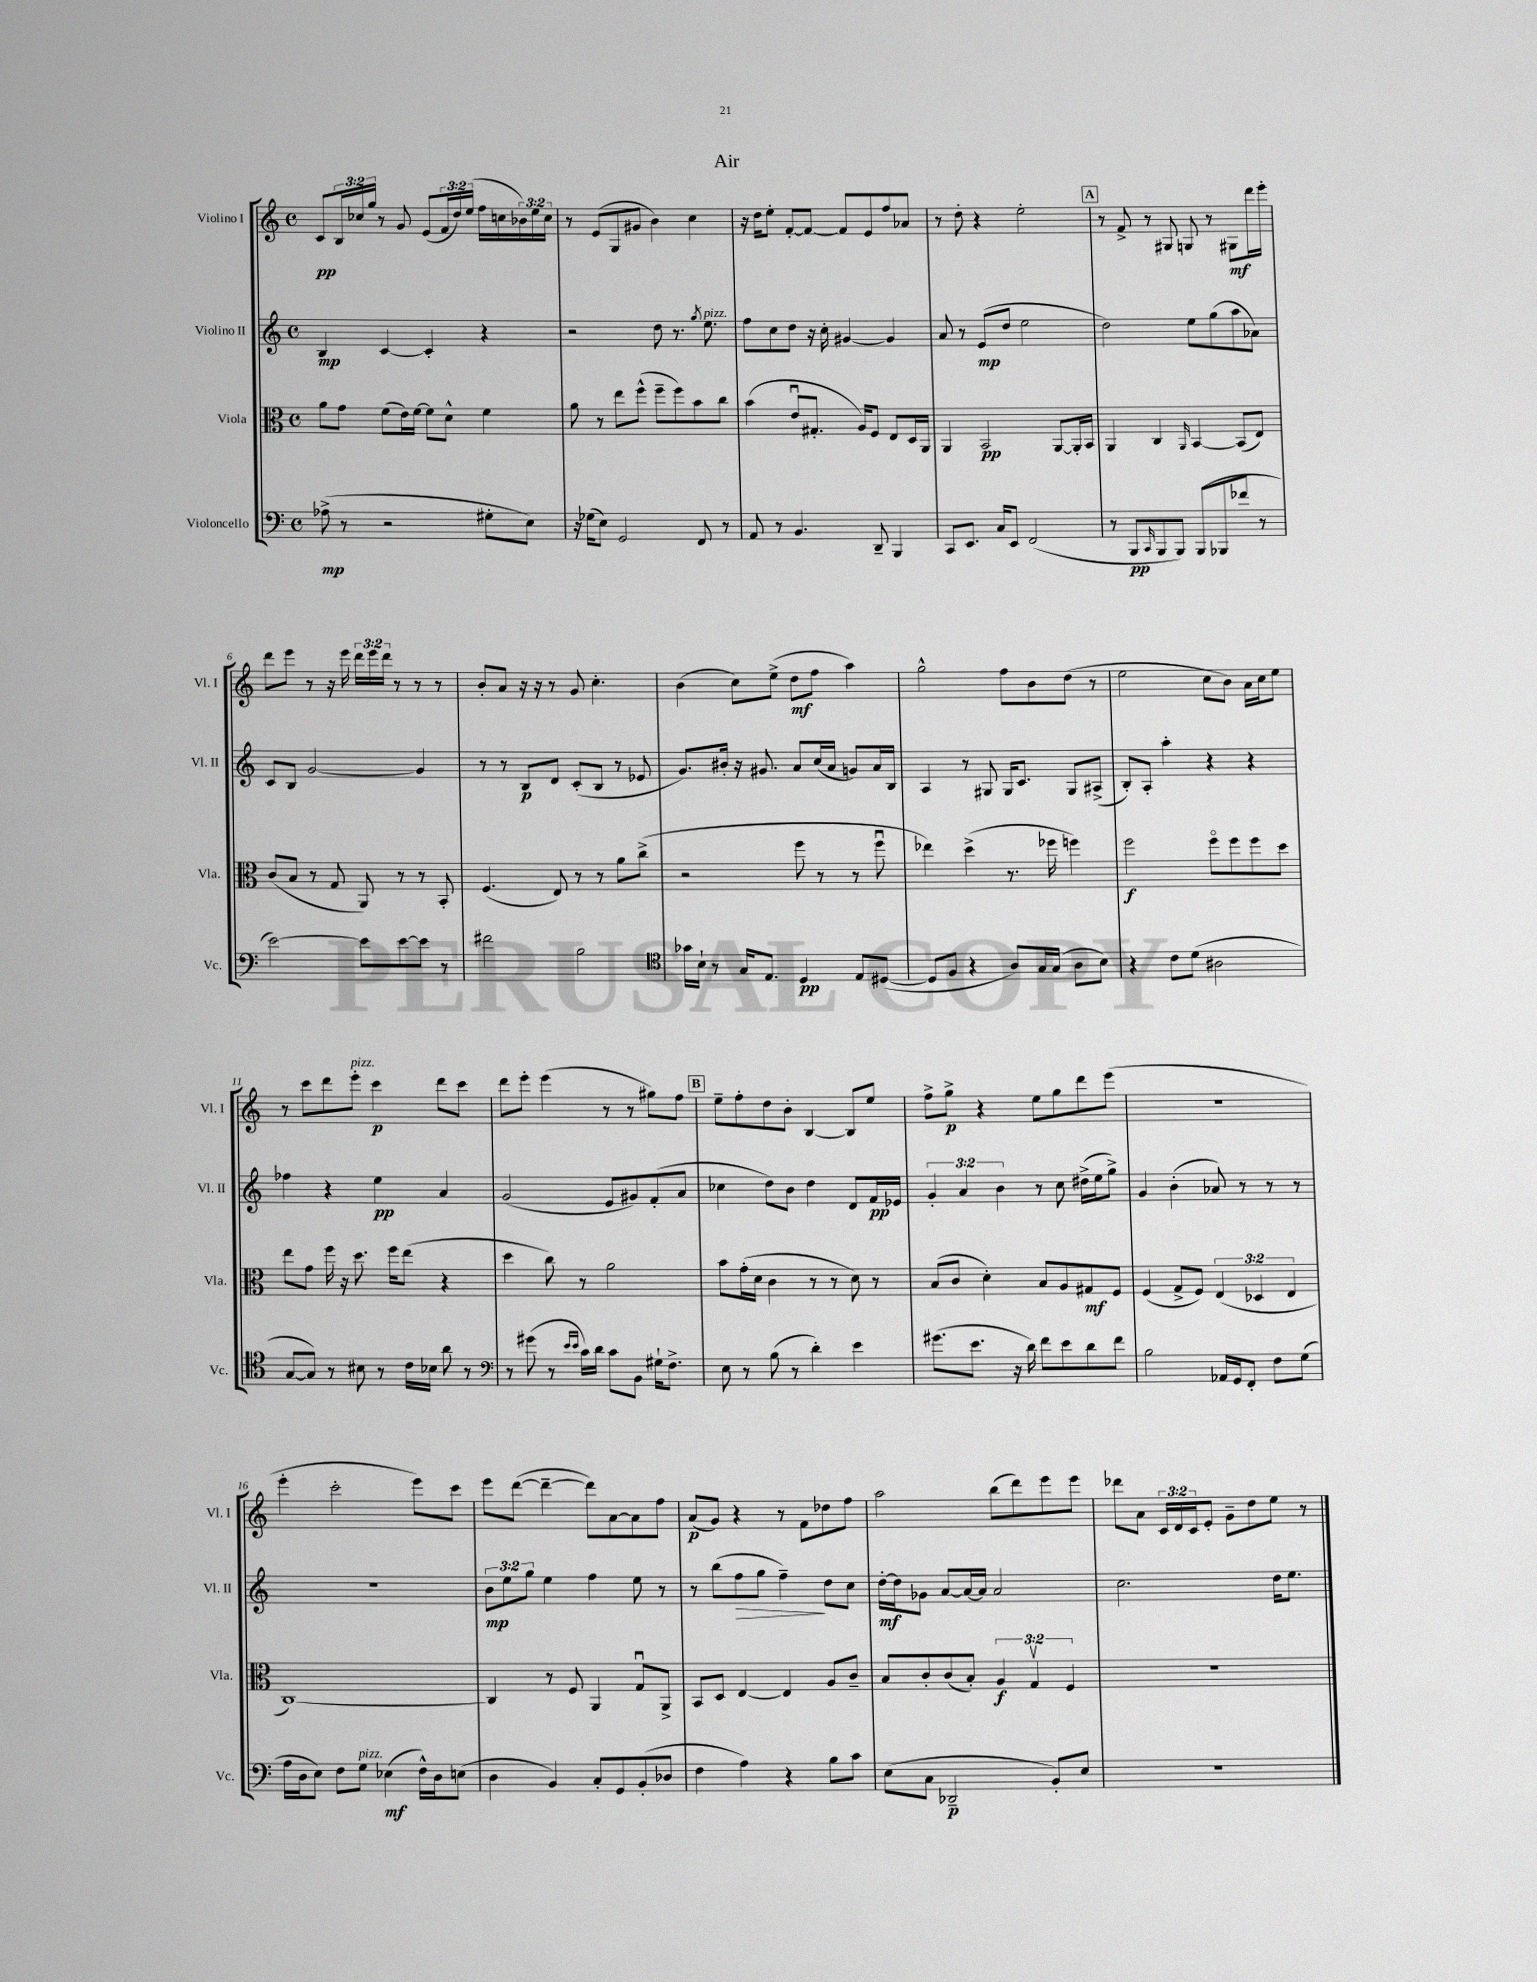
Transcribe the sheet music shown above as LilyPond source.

\header { title = "Air" }
<<
\new StaffGroup <<
\new Staff = "s0" \with { instrumentName = "Violino I" shortInstrumentName = "Vl. I" } {
    \clef treble \key c \major \defaultTimeSignature \time 4/4 \override Staff.TupletNumber.text = #tuplet-number::calc-fraction-text
    c'8\pp \tuplet 3/2 { b16 ces''16 g''16 } r8 g'8 e'8( \tuplet 3/2 { f'16 d''16) e''16( } f''16 c''16 \tuplet 3/2 { bes'16) e''16 c''16 } |
    r8 e'8( g8 gis'8 b'4) c''4 |
    r16 d''16 e''8-. f'8~-. f'8~ f'8 e'8 f''8 aes'8 |
    r8 d''8-. r4 e''2-. |
    \mark \markup { \box "A" } r8 f'8-> r8 gis8 g8 r8 gis8\mf d'''16 e'''16-. |
    d'''8 e'''8 r8 r16 e'''16 \tuplet 3/2 { d'''16 e'''16 d'''16 } r8 r8 r8 |
    b'8-. a'8 r16 r16 r8 g'8 c''4.-. |
    b'4( c''8) e''8->( d''8\mf f''8 a''4) |
    g''2-^ f''8 b'8 d''8( r8 |
    e''2 c''8 b'8) a'16 c''16 e''8 |
    r8 c'''8 d'''8 e'''8-.^\markup { \italic "pizz." } c'''4\p d'''8 c'''8 |
    d'''8 e'''8-. e'''4( r8 r8 gis''8) f''8 |
    \mark \markup { \box "B" } e''8-- f''8-. d''8 b'8-. b4~ b8 e''8 |
    f''8-> g''8->\p r4 e''8 g''8 d'''8 e'''8( |
    R1 |
    e'''4-. c'''2-. e'''8) c'''8 |
    e'''8 d'''8~( d'''4~-- d'''8) a'8~ a'8 f''8 |
    a'8\p( g'8) r4 r8 f'8 des''8 f''8 |
    a''2 b''8( d'''8) e'''8 e'''8 |
    des'''8 a'8 \tuplet 3/2 { c'16 d'16 c'16 } e'8-. g'8-- d''8 e''8 r8 \bar "|." |
}
\new Staff = "s1" \with { instrumentName = "Violino II" shortInstrumentName = "Vl. II" } {
    \clef treble \key c \major \defaultTimeSignature \time 4/4 \override Staff.TupletNumber.text = #tuplet-number::calc-fraction-text
    b4\mp c'4~ c'4-. r4 |
    r2 d''8 r8. \acciaccatura { g''8 } e''8.^\markup { \italic "pizz." } |
    f''8 c''8 d''8 r16 c''16-. gis'4~ gis'4 |
    a'8 r8 e'8\mp( d''8 e''2 |
    \mark \markup { \box "A" } d''2) e''8 g''8( a''8 aes'8) |
    c'8 b8 g'2~ g'4 |
    r8 r8 b8\p d'8 c'8-.( b8 r8 ees'8 |
    g'8.) bis'16-. r16 gis'8. a'8 c''16( a'16 g'8) a'16 b16 |
    a4 r8 gis8 gis16 c'8. gis8 ais8->( |
    b8-.) a8-. a''4-. r4 r4 |
    fes''4 r4 e''4\pp a'4 |
    g'2( e'8 gis'8) f'8-.( a'8 |
    \mark \markup { \box "B" } ces''4 d''8) b'8 d''4 d'8 f'16\pp ees'16 |
    \tuplet 3/2 { g'4-. a'4 b'4 } r8 c''8 dis''16->( e''16 g''8->) |
    g'4 b'4-.( aes'8) r8 r8 r8 |
    R1 |
    \tuplet 3/2 { b'8\mp e''8 g''8 } e''4 f''4 e''8 r8 |
    r8 b''8( f''8\> g''8 f''4--\!) d''8 c''8 |
    d''16~-.\mf d''16 ges'8 a'8~ a'16~ a'16 a'2 |
    c''2. d''16 e''8. \bar "|." |
}
\new Staff = "s2" \with { instrumentName = "Viola" shortInstrumentName = "Vla." } {
    \clef alto \key c \major \defaultTimeSignature \time 4/4 \override Staff.TupletNumber.text = #tuplet-number::calc-fraction-text
    a'8 g'8 f'8( e'16) f'16~ f'8 d'8-^ f'4 |
    a'8 r8 e''8 f''8-^( f''8-- f''8) b'8 c''8 |
    b'4( e'8\downbow gis8.-. a16) f8 e8 d16 a,16 |
    a,4 b,2\pp a,8~ a,16-. b,16 |
    \mark \markup { \box "A" } a,4 c4 \grace { a,16 } b,4~ b,8( e8) |
    c'8( b8 r8 g8 a,8) r8 r8 b,8-. |
    f4.( e8) r8 r8 a'8 c''8->( |
    r2 f''8 r8 r8 f''8\downbow |
    ees''4) d''4->( r8. fes''16 f''4) |
    f''2\f f''8\flageolet f''8 f''8 d''8 |
    e''8 g'8 f''16 r16 d''8. f''16 e''8( r4 |
    d''4 c''8) r8 a'2 |
    \mark \markup { \box "B" } b'8 g'16-.( d'16 c'4 r8 r8 d'8) r8 |
    b8( c'8 d'4-.) b8 a8 gis8\mf f8 |
    f4( g8-> f8) \tuplet 3/2 { e4( des4 e4 } |
    c1~) |
    c4 r8 f8 a,4 g8\downbow a,8-> |
    b,8 d8 e4~ e4 a8 c'8-- |
    b8 c'8-. c'8( b8-.) \tuplet 3/2 { a4\f g4\upbow f4 } |
    R1 \bar "|." |
}
\new Staff = "s3" \with { instrumentName = "Violoncello" shortInstrumentName = "Vc." } {
    \clef bass \key c \major \defaultTimeSignature \time 4/4
    aes8->\mp( r8 r2 gis8-. e8) |
    r16 ges16( e8) g,2 f,8 r8 |
    a,8 r8 b,4. d,8-- b,,4 |
    c,8 e,8. c16 e,8 f,2( |
    \mark \markup { \box "A" } r8 b,,8\pp \grace { c,16 } b,,8 b,,8) b,,8( bes,,8 fes'8 r8 |
    e'2~) e'8 e'8~ e'8 r8 |
    fis'2 b2 |
    \clef tenor ges'16 b16-! r8 g16 e8. d4\pp e8 dis8~( |
    dis8 f8 r4 a8) g16 g16( a8 b8) |
    r4 c'8 d'8( ais2 |
    g8~ g8) r8 bis8 r8 c'16 bes16 a'8 r8 |
    \clef bass r8 gis'8( r8 \grace { e'16 e'16 } c'16) d'16 c'8 b,8 gis16-! f8.-> |
    \mark \markup { \box "B" } e8 r8 b8( r8 d'4-.) e'4 |
    gis'8.( e'8. r16 d'16) f'8 e'8 d'8 f'8 |
    b2 aes,16 g,16 f,8-. f8 g8( |
    a16 d16 e8) f8 g8^\markup { \italic "pizz." } ees4\mf( f16-^) d16 e8( |
    d4 b,4) c8-. g,8 b,8-.( des8 |
    f4 a4) r4 b8 c'8 |
    e8( c8 des,2--\p b,8-.) e8 |
    R1 \bar "|." |
}
>>
>>
